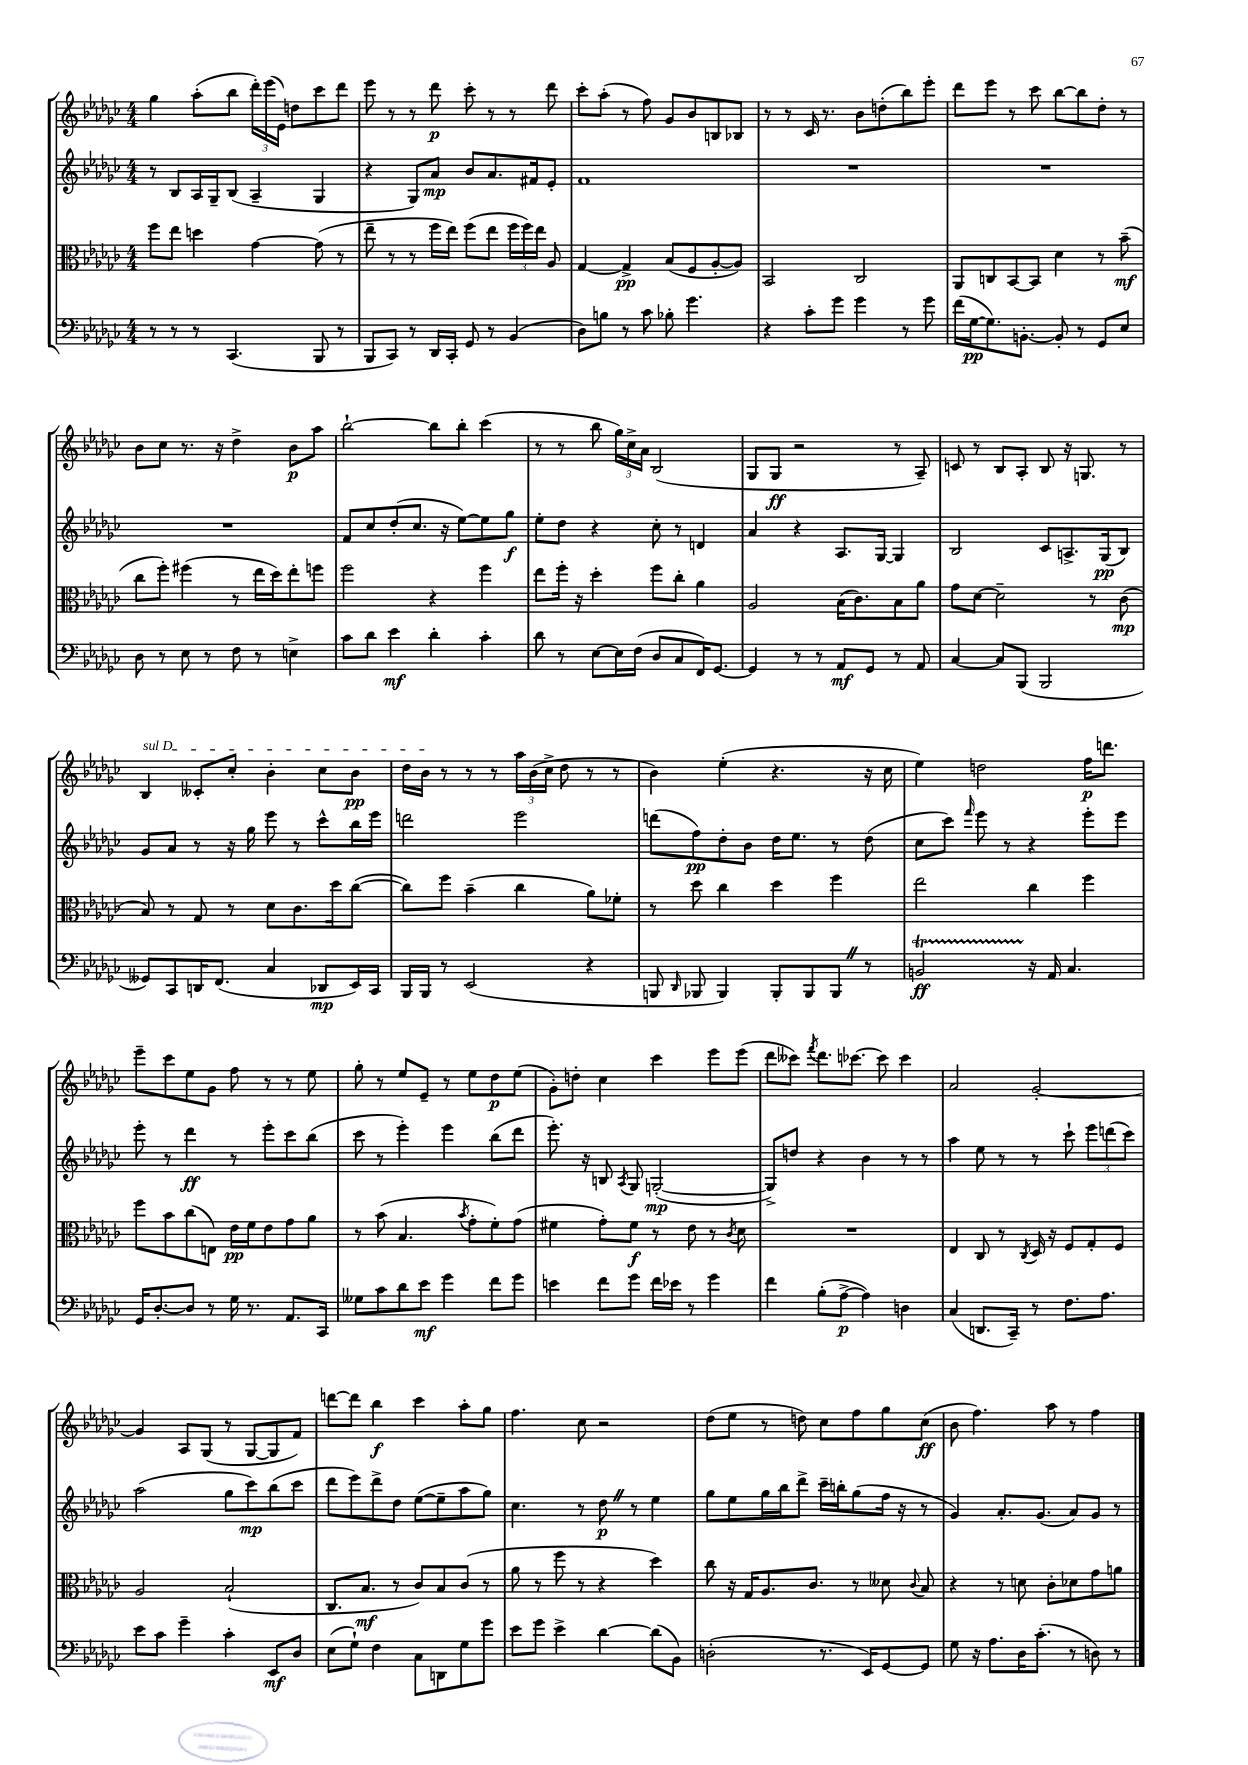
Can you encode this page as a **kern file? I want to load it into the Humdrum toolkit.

**kern	**kern	**kern	**kern
*staff4	*staff3	*staff2	*staff1
*clefF4	*clefC3	*clefG2	*clefG2
*k[b-e-a-d-g-c-]	*k[b-e-a-d-g-c-]	*k[b-e-a-d-g-c-]	*k[b-e-a-d-g-c-]
*M4/4	*M4/4	*M4/4	*M4/4
8r	8ff\L	8r	4gg-\
8r	8ee-\J	8B-/L	.
8r	4dd\	16A-/L	(8aa-'\L
.	.	16G-~/J	.
(4.CC-/	.	(8B-/J	8bb-\J
.	[4g-\	4A-~/	24ddd-'\LL)
.	.	.	(24eee-\
.	.	.	24e-\JJ)
.	.	.	8dd\L
8BBB-/	(8g-\]	4G-/	8ccc-\
8r	8r	.	8ddd-\J
=	=	=	=
8BBB-/L	8ee-~\	4r	8eee-\
8CC-/J)	8r	.	8r
8r	8r	8G-/L)	8r
16DD-/LL	16ff\LL	8a-/J	8ddd-\
16CC-'/JJ	16ee-\JJ)	.	.
8GG-/	(8ff\L	8b-/L	8ccc-'\
8r	8ee-\J	8.a-/	8r
(4BB-/	24ff\LL	.	8r
.	24ff\)	.	.
.	.	16f#/k	.
.	24ee-\JJ	.	.
.	8A-/	8e-'/J	8ddd-\
=	=	=	=
8D-\L)	[4G-/	1f	8ccc-'\L
8B\J	.	.	(8aa-'\J
8r	4G-^/]	.	8r
8c-\	.	.	8ff\)
8B-'\	(8B-/L	.	8g-/L
4.g-\	8F/	.	8b-/
.	[8A-'/	.	8B/
.	8A-/]J)	.	8B-/J
=	=	=	=
4r	2BB-/	1r	8r
.	.	.	8r
8c-'\L	.	.	16c-/
.	.	.	8.r
8g-\J	.	.	.
4g-\	2C-/	.	8b-\L
.	.	.	(8dd'\
8r	.	.	8bb-\)
8g-\	.	.	8eee-'\J
=	=	=	=
(16f\LL	8AA-/L	1r	8ddd-\L
[16G-\J	.	.	.
8.G-\])	8C/	.	8eee-\J
.	[8BB-/	.	8r
[8.BB'\J	.	.	.
.	8BB-/]J	.	8ccc-\
8BB'/]	4d-\	.	[8bb-\L
8r	.	.	8bb-\]
8GG-/L	8r	.	8dd-'\J
8E-/J	(8b-~\	.	8r
=	=	=	=
8D-\	8cc-\L	1r	8b-\L
8r	8ff'\J)	.	8cc-\J
8E-\	(4ff#\	.	8.r
8r	.	.	.
.	.	.	16r
8F\	8r	.	4dd-^\
8r	16ee-\LL	.	.
.	16dd-\J)	.	.
4E^\	8ee-'\	.	8b-\L
.	8ff\J	.	8aa-\J
=	=	=	=
8c-\L	2ff\	8f/L	[2bb-`\
8d-\J	.	8cc-/	.
4e-\	.	(8dd-'/	.
.	.	8.cc-/J	.
4d-'\	4r	.	8bb-\]L
.	.	16r	.
.	.	[8ee-\L)	8bb-'\J
4c-'\	4ff\	8ee-\]	(4ccc-\
.	.	8gg-\J	.
=	=	=	=
8d-\	8ee-\L	8ee-'\L	8r
8r	16ff'\Jk	8dd-\J	8r
.	16r	.	.
[8E-\L	4dd-'\	4r	8bb-\
16E-\]L	.	.	24gg-\LL)
.	.	.	24cc-^\
(16F\JJ	.	.	.
.	.	.	24a-\JJ
8D-/L	8ff\L	8cc-'\	(2B-/
8C-/	8cc-'\J	8r	.
16FF/K)	4a-\	4d/	.
[8.GG-/J	.	.	.
=	=	=	=
4GG-/]	2A-/	4a-/	8G-/L
.	.	.	8G-/J
8r	.	4r	2r
8r	.	.	.
8AA-/L	(16B-\LK	8.A-/L	.
.	8.c-\)	.	.
8GG-/J	.	.	.
.	.	[16G-/Jk	.
8r	8B-\	4G-/]	8r
8AA-/	8a-\J	.	8A-~/)
=	=	=	=
[4C-/	8g-\L	2B-/	8c/
.	[8d-\J	.	8r
8C-/]L	2d-~\]	.	8B-/L
(8BBB-/J	.	.	8A-'/J
2BBB-/	.	8c-/L	8B-/
.	.	8.A^/	16r
.	.	.	8.G/
.	8r	.	.
.	.	(16G-/k	.
.	(8c-\	8B-/J)	8r
=	=	=	=
8GG--/L)	8B-/)	8g-/L	4B-/
8CC-/	8r	8a-/J	.
16DD/K	8G-/	8r	8c--'/L
(8.FF/J	.	.	.
.	8r	16r	8cc-'/J
.	.	16gg-\	.
4C-/	8d-\L	8eee-\	4b-'\
.	8.c-\	8r	.
8DD-/L	.	8ccc-^^\L	8cc-\L
.	16dd-\k	.	.
16EE-/L)	([8cc-\J	16bb-\L	8b-\J
16CC-/JJ	.	16eee-\JJ	.
=	=	=	=
16BBB-/LL	8cc-\]L)	2ddd\	16dd-\LL
16BBB-/JJ	.	.	16b-\JJ
8r	8ff\J	.	8r
(2EE-/	(4b-~\	.	8r
.	.	.	8r
.	4cc-\	2eee-\	24aa-\LL
.	.	.	(24b-\
.	.	.	24cc-^\JJ
.	.	.	8dd-\
4r	8a-\L)	.	8r
.	8f-'\J	.	8r
=	=	=	=
8BBB/	8r	(8ddd\L	4b-\)
16qqDD-/	.	.	.
8BBB-/	8dd-\	8ff\)	.
4BBB-/)	4cc-\	8dd-'\	(4ee-'\
.	.	8b-\J	.
8BBB-'/L	4dd-\	16dd-\LK	4.r
.	.	8.ee-\J	.
8BBB-/	.	.	.
8BBB-/J	4ff\	8r	.
8r	.	(8dd-\	16r
.	.	.	16cc-\
=	=	=	=
2BB/	2ee-\	8cc-\L	4ee-\)
.	.	8ccc-\J)	.
.	.	16qqfff/	.
.	.	8eee-\	2dd\
.	.	8r	.
16r	4cc-\	4r	.
16AA-/	.	.	.
4.C-/	.	.	.
.	4ff\	8eee-'\L	16ff\LK
.	.	.	8.ddd\J
.	.	8eee-\J	.
=	=	=	=
16GG-/LK	8ff\L	8eee-'\	8eee-~\L
[8.D-'/	.	.	.
.	8b-\	8r	8ccc-\
8D-/]J	(8cc-\	4ddd-\	8ee-\
8r	8E\J)	.	8g-\J
16G-\	16e-\LL	8r	8ff\
8.r	16f\J	.	.
.	8e-\	8eee-'\L	8r
8.AA-/L	8g-\	8ccc-\	8r
.	8a-\J	(8bb-\J	8ee-\
16CC-/Jk	.	.	.
=	=	=	=
8G--\L	8r	8ccc-\	8gg-'\
8c-\	(8b-\	8r	8r
8d-\	4.B-/	4eee-'\)	8ee-/L
8e-\J	.	.	8e-~/J
4g-\	.	4eee-\	8r
.	8qb-/	.	.
.	8g-'\L	.	8ee-\L
8f\L	8f'\)	(8bb-\L	8dd-\
8g-\J	(8g-\J	8ddd-\J	(8ee-\J
=	=	=	=
4e\	4f#\	8.eee-'\)	8g-'\L)
.	.	.	8dd'\J
.	.	16r	.
8f\L	8g-'\L)	8B/	4cc-\
.	.	8qA-/	.
8g-\J	8f#\J	8G-/	.
16f\LL	8r	([2G'/	4ccc-\
16e-\JJ	.	.	.
8r	8e-\	.	.
4g-\	8r	.	8eee-\L
.	8qc-/	.	.
.	8d-\	.	(8eee-\J
=	=	=	=
4f\	1r	8G^/]L)	8ddd-\L
.	.	8dd/J	8ccc--\J)
.	.	.	8qfff/
(8B-'\L	.	4r	8.ddd-\L
[8A-^\J	.	.	.
.	.	.	[8.ccc-\J
4A-\])	.	4b-\	.
.	.	.	8ccc-\]
4D\	.	8r	4ccc-\
.	.	8r	.
=	=	=	=
(4C-/	4E-/	4aa-\	2a-/
8.DD/L	8C-/	8ee-\	.
.	8r	8r	.
16CC-~/Jk)	.	.	.
.	8qC-/	.	.
8r	16D-/	8r	[2g-'/
.	16r	.	.
8.F\L	8F/L	8ccc-`\	.
.	8G-'/	12eee-\L	.
8.A-\J	.	.	.
.	.	(12ddd\	.
.	8F/J	.	.
.	.	12ccc-\J)	.
=	=	=	=
8e-\L	2A-/	(2aa-\	4g-/]
8c-\J	.	.	.
4g-~\	.	.	8A-/L
.	.	.	(8G-/J
4c-'\	(2B-`/	8gg-\L	8r
.	.	8ccc-\)	[8G-/L
8EE-/L	.	(8bb-\	8G-/]
8D-/J	.	8ccc-\J	8f/J)
=	=	=	=
(8E-\L	8.C-/L	8ddd-\L	[8ddd\L
8G-`\J)	.	8eee-\)	8ddd\]J
.	8.B-/J	.	.
4F\	.	8ddd-^\	4bb-\
.	8r	8dd-\J	.
8C-\L	8c-/L)	([8ee-\L	4ccc-\
8DD\	8B-/	8ee-~\]	.
8G-\	(8c-/J	8aa-\	8aa-'\L
8g-\J	8r	8gg-\J)	8gg-\J
=	=	=	=
8e-\L	8a-\	4.cc-\	4.ff\
8g-\J	8r	.	.
4e-^\	8ff\	.	.
.	8r	8r	8cc-\
[4d-\	4r	8dd-\	2r
.	.	8r	.
(8d-\]L	4dd-\)	4ee-\	.
8BB-\J)	.	.	.
=	=	=	=
(2D'\	8cc-\	8gg-\L	(8dd-\L
.	16r	8ee-\	8ee-\J
.	16G-/LK	.	.
.	8.A-/	16gg-\L	8r
.	.	16bb-\J	.
.	.	8ddd-^\J	8dd\)
.	8.c-/J	.	.
8.r	.	16ccc-~\LL	8cc-\L
.	.	16bb'\J	.
.	8r	(8gg-\	8ff\
16EE-/LK)	.	.	.
[8GG-/	8d--\	16ff\Jk	8gg-\
.	.	16r	.
.	8qqc-/	.	.
8GG-/]J	8B-/	8r	(8cc-\J
=	=	=	=
8G-\	4r	4g-/)	8b-\
16r	.	.	4.ff\)
8.A-\L	.	.	.
.	8r	8.a-'/L	.
16D-\K	8d\	.	.
(8.c-'\J	.	(8.g-/J	.
.	8c-'\L	.	8aa-\
8r	8d-\	8a-/L)	8r
8D\)	8g-\	8g-/J	4ff\
8r	8a\J	8r	.
==	==	==	==
*-	*-	*-	*-
